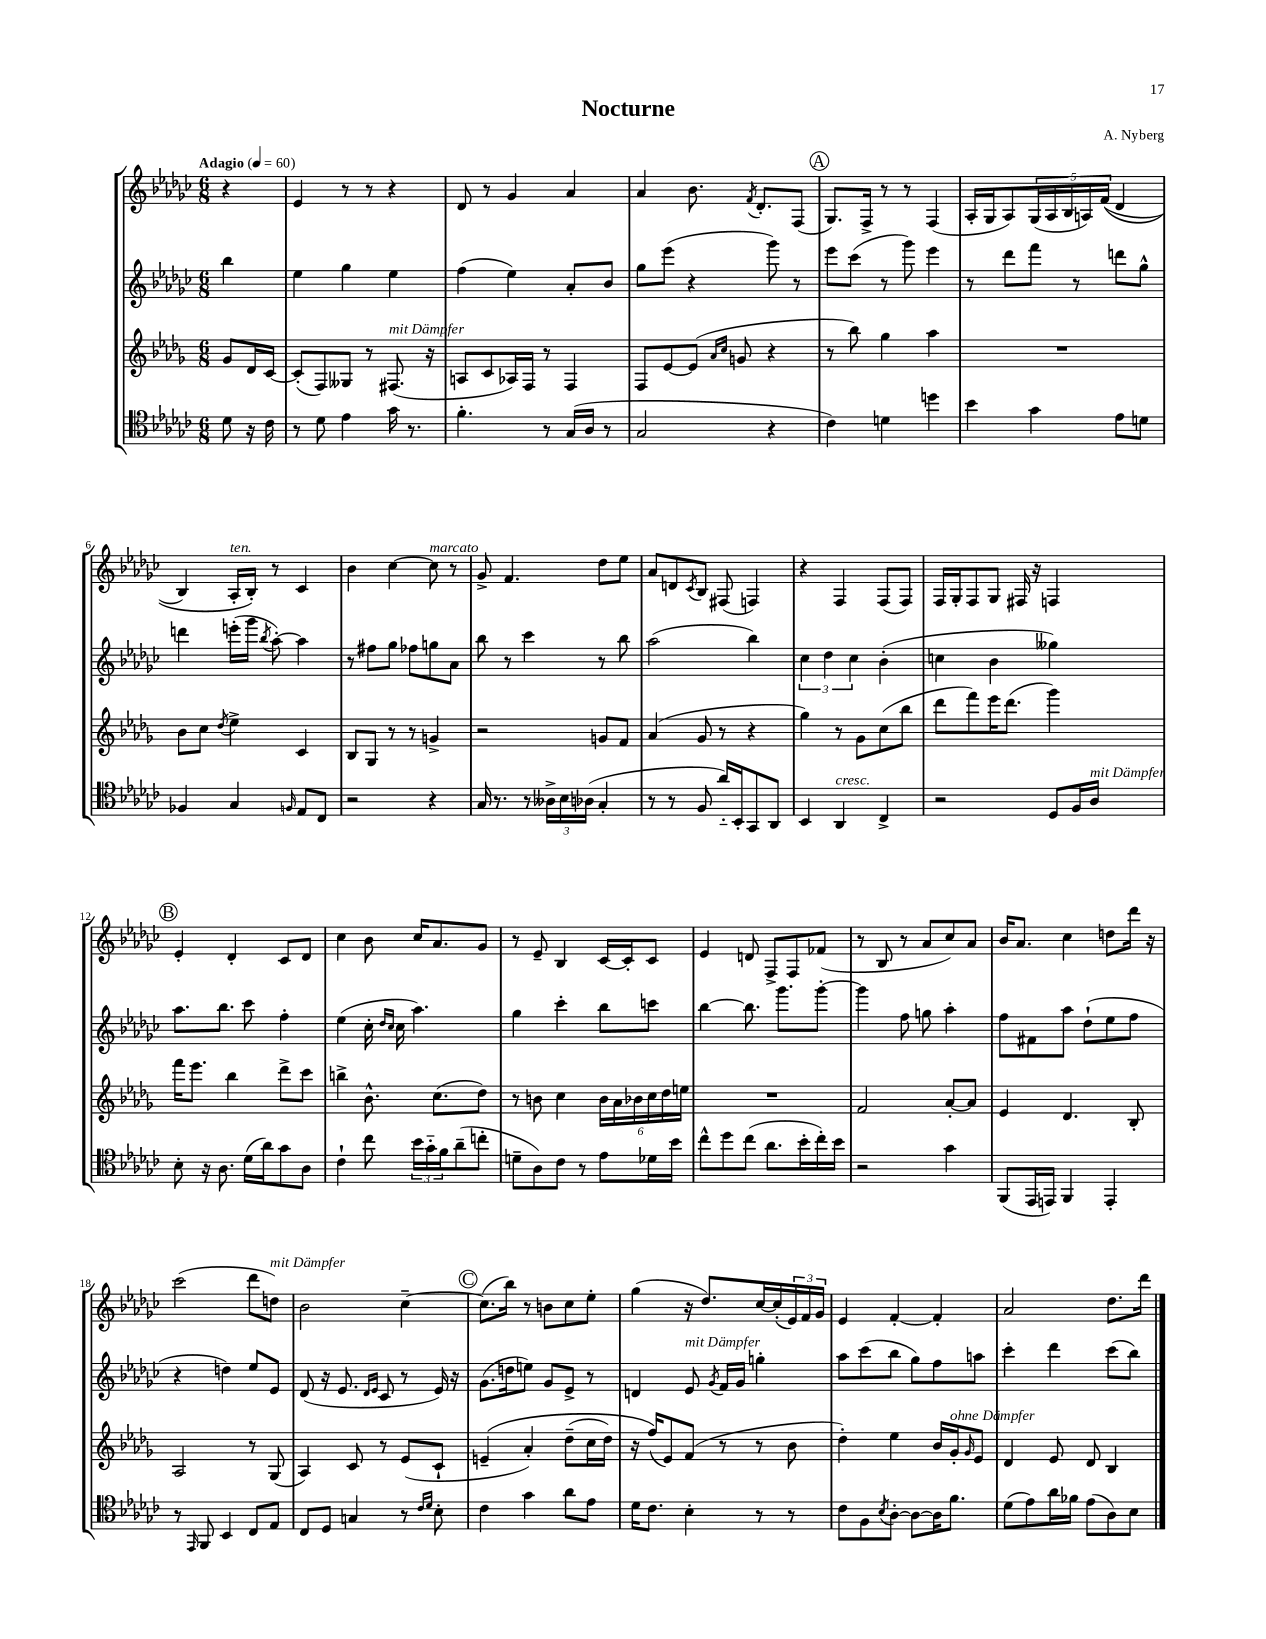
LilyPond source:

\header { title = "Nocturne" composer = "A. Nyberg" }
<<
\new StaffGroup <<
\new Staff = "s0" {
    \clef treble \key ges \major \numericTimeSignature \time 6/8 \partial 4 \tempo "Adagio" 4 = 60
    r4 |
    ees'4 r8 r8 r4 |
    des'8 r8 ges'4 aes'4 |
    aes'4 bes'8. \acciaccatura { f'8 } des'8.-. f8( |
    \mark \markup { \circle "A" } ges8.) f16-> r8 r8 f4( |
    aes16-. ges16 aes8) \tuplet 5/4 { ges16( aes16 bes16 a16) f'16(\( } des'4 |
    bes4) aes16-.^\markup { \italic "ten." } bes16-.\) r8 ces'4 |
    bes'4 ces''4~ ces''8^\markup { \italic "marcato" } r8 |
    ges'8-> f'4. des''8 ees''8 |
    aes'8 d'8 \acciaccatura { ces'8 } bes8 fis8( f4) |
    r4 f4 f8( f8) |
    f16 ges16-. f8 ges8 fis16 r16 f4 |
    \mark \markup { \circle "B" } ees'4-. des'4-. ces'8 des'8 |
    ces''4 bes'8 ces''16 aes'8. ges'8 |
    r8 ees'8-- bes4 ces'16~ ces'16-. ces'8 |
    ees'4 d'8 f8-> f8 fes'8( |
    r8 bes8 r8 aes'8 ces''8) aes'8 |
    bes'16 aes'8. ces''4 d''8 des'''16 r16 |
    ces'''2( des'''8 d''8^\markup { \italic "mit Dämpfer" }) |
    bes'2 ces''4~-- |
    \mark \markup { \circle "C" } ces''8.( bes''16) r8 b'8 ces''8 ees''8-. |
    ges''4( r16 des''8.) ces''16~ ces''16-.( \tuplet 3/2 { ees'16) f'16 ges'16 } |
    ees'4 f'4~-. f'4-. |
    aes'2 des''8. des'''16 \bar "|." |
}
\new Staff = "s1" {
    \clef treble \key ges \major \numericTimeSignature \time 6/8 \partial 4
    bes''4 |
    ees''4 ges''4 ees''4 |
    f''4( ees''4) aes'8-. bes'8 |
    ges''8 ees'''8( r4 ges'''8) r8 |
    \mark \markup { \circle "A" } ees'''8 ces'''8( r8 ges'''8) ees'''4 |
    r8 des'''8 f'''8 r8 d'''8 ges''8-^ |
    d'''4 e'''16-.( ges'''16 \acciaccatura { bes''8 } aes''8~-.) aes''4 |
    r8 fis''8 ges''8 fes''8 g''8 aes'8 |
    bes''8 r8 ces'''4 r8 bes''8 |
    aes''2( bes''4) |
    \tuplet 3/2 { ces''4 des''4 ces''4 } bes'4-.( |
    c''4 bes'4 geses''4) |
    \mark \markup { \circle "B" } aes''8. bes''8. ces'''8 f''4-. |
    ees''4( ces''16-. \grace { des''16 ces''16 } ces''16 aes''4.) |
    ges''4 ces'''4-. bes''8 c'''8 |
    bes''4~ bes''8. ges'''8. ges'''8~-. |
    ges'''4 f''8 g''8 aes''4-. |
    f''8 fis'8 aes''8 des''8-!( ees''8 f''8 |
    r4 d''4) ees''8 ees'8 |
    des'8( r16 ees'8. \grace { des'16 ees'16 } ces'8 r8 ees'16) r16 |
    \mark \markup { \circle "C" } ges'8.( d''16 e''8) ges'8 ees'8-> r8 |
    d'4 ees'8^\markup { \italic "mit Dämpfer" } \acciaccatura { ges'8 } f'16 ges'16 g''4-. |
    aes''8 ces'''8( bes''8 ges''8) f''8 a''8 |
    ces'''4-. des'''4 ces'''8( bes''8) \bar "|." |
}
\new Staff = "s2" {
    \clef treble \key des \major \numericTimeSignature \time 6/8 \partial 4
    ges'8 des'16 c'16~ |
    c'8-.( f8) geses8 r8 fis8.^\markup { \italic "mit Dämpfer" }( r16 |
    a8 c'8 aes16) f16 r8 f4 |
    f8 ees'8~ ees'8( \grace { aes'16 c''16 } g'8 r4 |
    \mark \markup { \circle "A" } r8 bes''8) ges''4 aes''4 |
    R2. |
    bes'8 c''8 \acciaccatura { des''8 } ees''4-> c'4 |
    bes8 ges8 r8 r8 g'4-> |
    r2 g'8 f'8 |
    aes'4( ges'8 r8 r4 |
    ges''4) r8 ges'8 c''8( bes''8 |
    des'''8 f'''8) ees'''16 des'''8.( ges'''4) |
    \mark \markup { \circle "B" } f'''16 ees'''8. bes''4 des'''8-> c'''8 |
    b''4-> bes'8.-^ c''8.( des''8) |
    r8 b'8 c''4 \tuplet 6/4 { b'16 aes'16 bes'16 c''16 des''16 e''16 } |
    R2. |
    f'2 aes'8~-. aes'8 |
    ees'4 des'4. bes8-. |
    aes2 r8 ges8( |
    aes4) c'8 r8 ees'8( c'8-! |
    \mark \markup { \circle "C" } e'4--\( aes'4-.) des''8--( c''16 des''16) |
    r16 f''16(\) ees'8) f'8( r8 r8 bes'8 |
    des''4-.) ees''4 bes'16 ges'16-.^\markup { \italic "ohne Dämpfer" } \grace { ges'16 } ees'8 |
    des'4 ees'8 des'8 bes4 \bar "|." |
}
\new Staff = "s3" {
    \clef tenor \key ges \major \numericTimeSignature \time 6/8 \partial 4
    des'8 r16 ces'16 |
    r8 des'8 ees'4 ges'16 r8. |
    f'4.-. r8 ges16( aes16 r8 |
    ges2 r4 |
    \mark \markup { \circle "A" } ces'4) d'4 d''4 |
    bes'4 ges'4 ees'8 d'8 |
    fes4 ges4 \grace { f16 } ees8 ces8 |
    r2 r4 |
    ges16 r8. r8 \tuplet 3/2 { aeses16-> bes16 aes16( } ges4-. |
    r8 r8 f8 aes'16-_) bes,16-. ges,8 aes,8 |
    bes,4 aes,4^\markup { \italic "cresc." } ces4-> |
    r2 des8 f16 aes16^\markup { \italic "mit Dämpfer" } |
    \mark \markup { \circle "B" } bes8-. r16 aes8. des'16( aes'16) ges'8 aes8 |
    ces'4-! ces''8 \tuplet 3/2 { bes'16 ges'16-_ f'16 } aes'8--( c''8-. |
    d'8-- aes8) ces'8 r8 ees'8 des'16 bes'16 |
    ces''8-^ des''8 ces''8( aes'8. bes'16-. ces''16-.) bes'16 |
    r2 ges'4 |
    f,8( ees,16 e,16) f,4 e,4-. |
    r8 \grace { ees,16 } f,8 bes,4 ces8 ees8 |
    ces8 des8 g4 r8 \grace { ces'16 des'16 } bes8-. |
    \mark \markup { \circle "C" } ces'4 ges'4 aes'8 ees'8 |
    des'16 ces'8. bes4-. r8 r8 |
    ces'8 f8 \acciaccatura { bes8 } aes8~-. aes8~ aes16 f'8. |
    des'8( ees'8) aes'16 fes'16 ees'8( aes8) bes8 \bar "|." |
}
>>
>>
